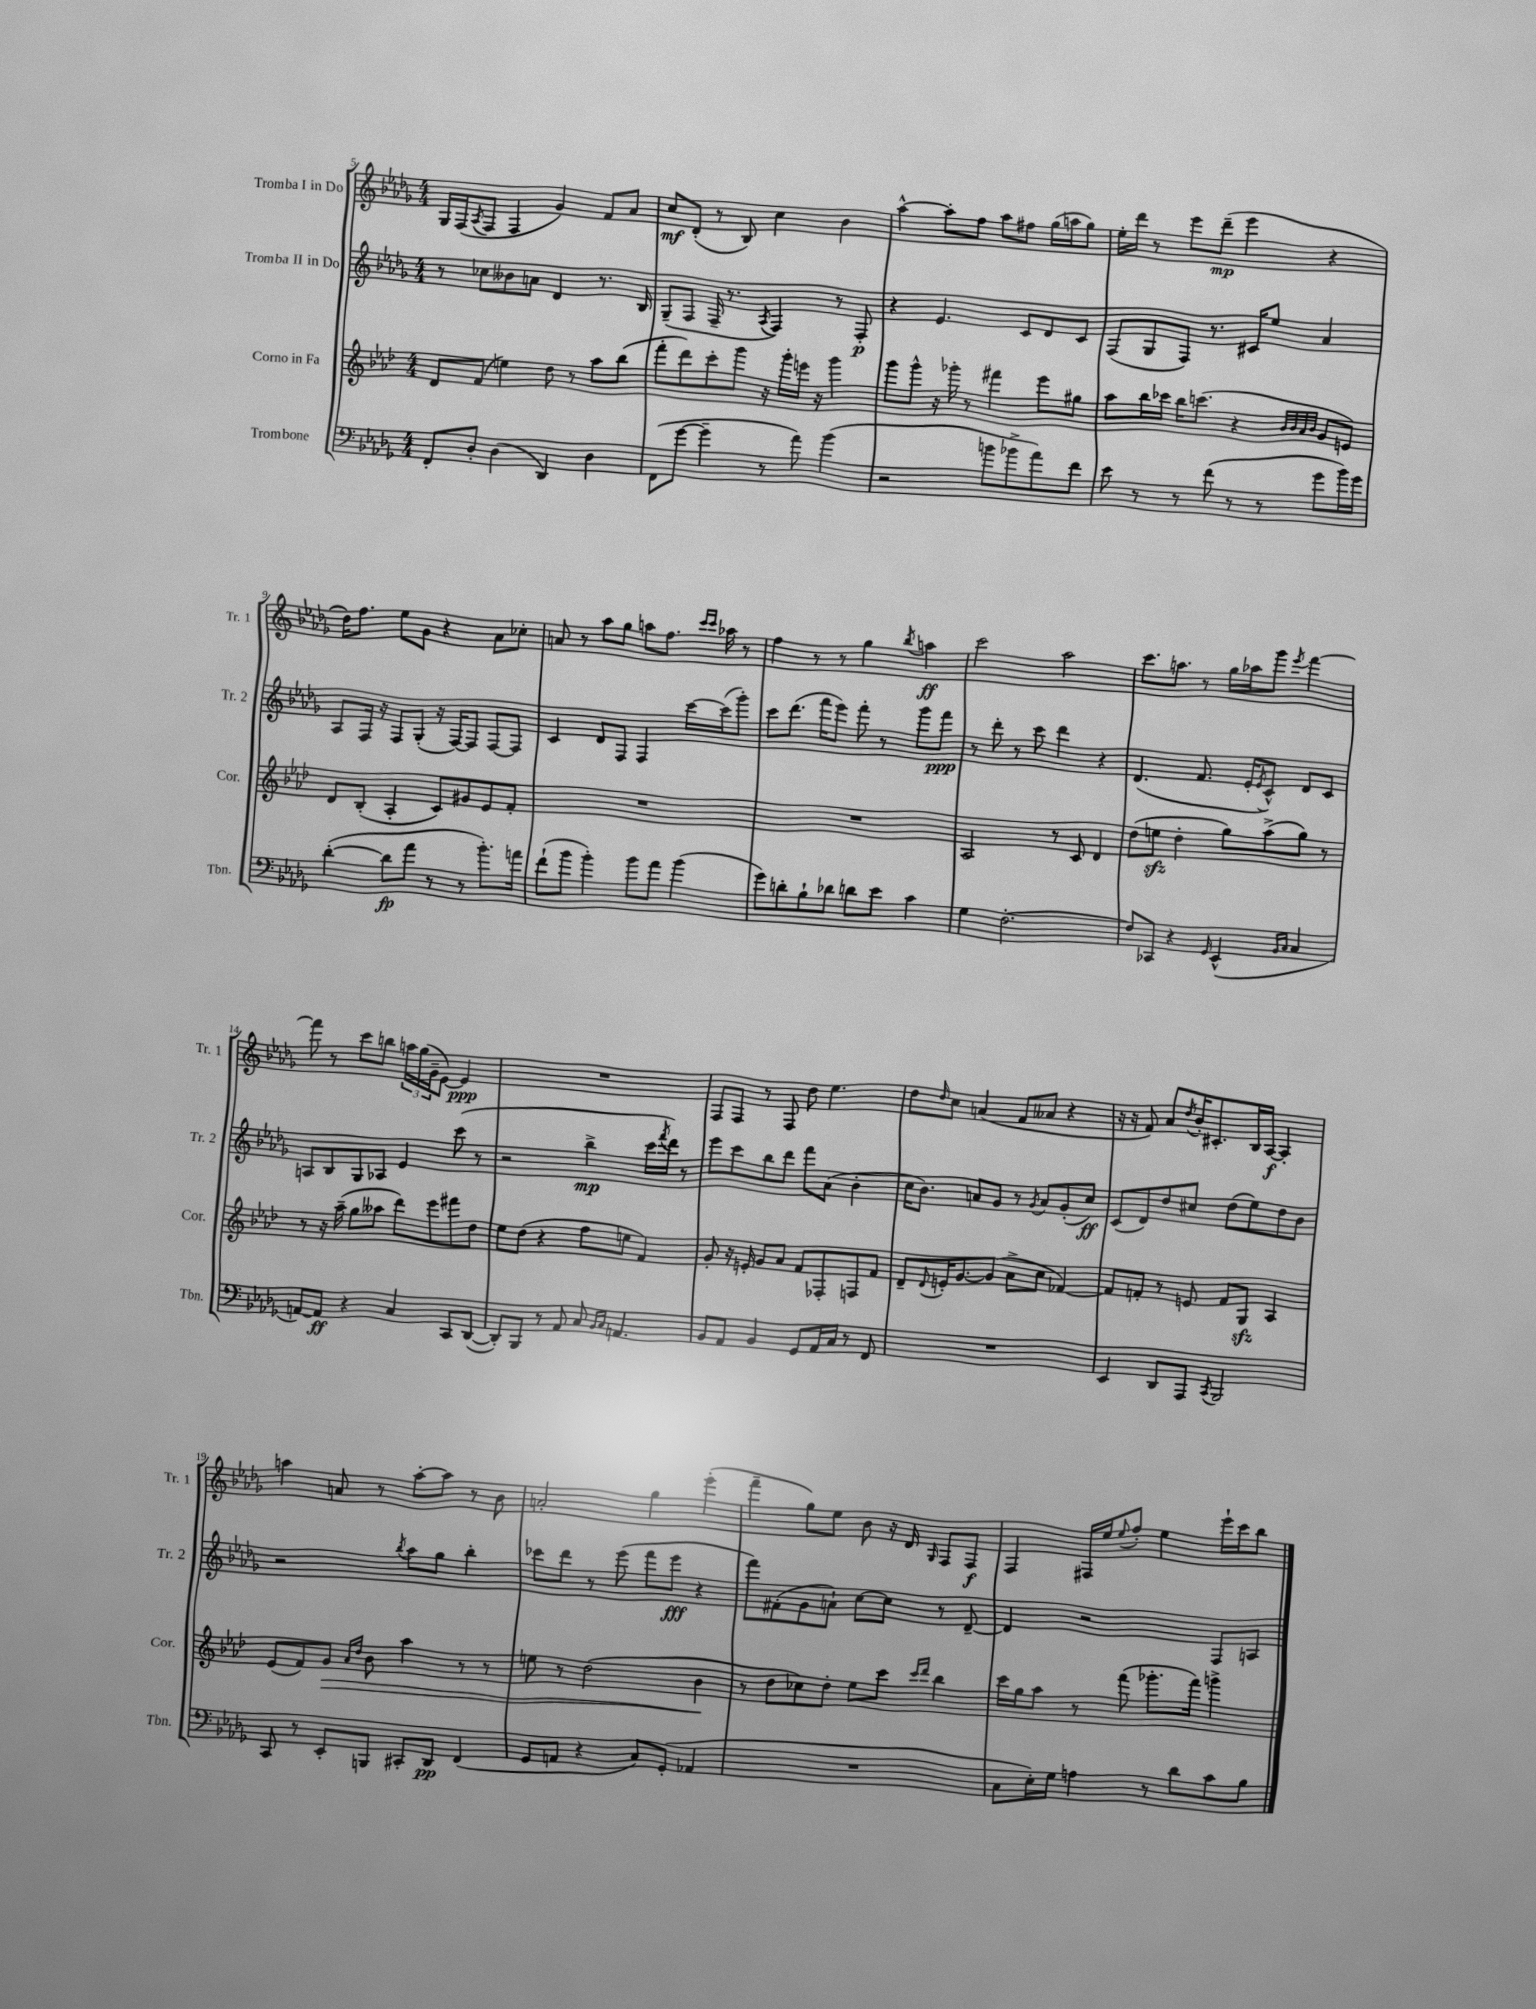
<<
\new StaffGroup <<
\new Staff = "s0" \with { instrumentName = "Tromba I in Do" shortInstrumentName = "Tr. 1" } {
    \clef treble \key des \major \numericTimeSignature \time 4/4
    ges16 f16( \acciaccatura { aes8 } f8 f4 ges'4) f'8 aes'8 |
    c''8\mf des'8-.( r8 bes8) c''4 bes'4 |
    aes''4~-^ aes''8-. f''8 aes''8 fis''8 ges''16( a''16 ges''8) |
    ees''16-. des'''16 r8 ees'''8 des'''8--\mp( ees'''4 r4 |
    des''16) f''8. ees''8 ges'8 r4 aes'8 ces''8-. |
    a'8 r8 aes''8 ges''8 a''8 f''8. \grace { c'''16 c'''16 } aes''16 r8 |
    f''4 r8 r8 ges''4 \acciaccatura { bes''8 } a''4\ff |
    c'''2 aes''2 |
    c'''8. a''8. r8 ges''16 aes''16 ges'''8 \acciaccatura { ees'''8 } f'''4~ |
    f'''8 r8 c'''8 b''8 \tuplet 3/2 { a''16 ges''16( ges'16-- } ees'8~) ees'4\ppp |
    R1 |
    f8 f8 r8 f8 des''8 ees''4. |
    des''8 \grace { des''16 } c''8 a'4( f'8 aeses'8 r4 |
    r16 r16 f'8) aes'8 \acciaccatura { des''8 } bes'16-. cis'8.-. bes16 aes16~\f aes4-. |
    a''4 a'8 r8 a''8~-. a''8 r8 bes'8 |
    a'2-. ges''4 ees'''4-.( |
    f'''4-- ges''8) ees''8 bes'8 r16 des'16 \grace { ges16 } f8 f8\f |
    f4 fis16 ees''16 \appoggiatura { ees''8 } f''8-. ees''4 ees'''16-! c'''16 bes''8 \bar "|." |
}
\new Staff = "s1" \with { instrumentName = "Tromba II in Do" shortInstrumentName = "Tr. 2" } {
    \clef treble \key des \major \numericTimeSignature \time 4/4
    r8 ces''8 beses'8 a'8 des'4 r8. bes16 |
    ges8--( f8 f16-- r8. \acciaccatura { aes8 } f4) r8 f8-.\p |
    r4 ees'4. c'8 des'8 c'8 |
    f8( ges8 f8) r8. cis'16 ees''8 aes'4 |
    aes8 f16 r16 f8 ges8-.( r16 f16~) f8 f8~ f8 |
    c'4 des'8 f8 f4 c'''16~ c'''16( ges'''8-.) |
    c'''8 des'''8.( f'''16 ees'''8) f'''8-. r8 ges'''8 f'''8\ppp |
    r8 des'''8-. r8 c'''8 des'''4 r4 |
    des'4.( f'8. ees'16-. \acciaccatura { ees'8 } c'8-^) des'8 c'8 |
    a8 bes8 ges8 aes8 ees'4 c'''8( r8 |
    r2 bes''4->\mp c'''16 \acciaccatura { f'''8 } des'''16) r8 |
    ees'''8 c'''8 bes''8 des'''8 f'''8 aes'8( bes'4-. |
    c''16 bes'8.) a'8 ges'8 r8 \acciaccatura { ges'8 } a'8 ges'8-.( c''8\ff) |
    c'8( des'8) des''8 cis''8 des''8( ees''8) des''8 bes'8 |
    r2 \acciaccatura { bes''8 } aes''8 ges''8 bes''4-. |
    ces'''8 des'''8 r8 ees'''8( f'''8 ees'''8\fff r4 |
    f'''8) fis'8-.( ges'8 a'8-!) c''8~ c''8 r8 des'8~-- |
    des'4 r2 f8 a8 \bar "|." |
}
\new Staff = "s2" \with { instrumentName = "Corno in Fa" shortInstrumentName = "Cor." } {
    \clef treble \key aes \major \numericTimeSignature \time 4/4
    des'8 f'8( e''4) des''8 r8 aes''8 bes''8( |
    f'''8-. des'''8) c'''8-. g'''8 r16 g'''16-. e'''16 r16 g'''4 |
    g'''8 g'''8-^ r16 ges'''16-. r8 fis'''4 ees'''8 gis''8 |
    aes''8 bes''16 ces'''16 bes''16 c'''8.( r4 \grace { bes'32 bes'32 aes'32 bes'32 } g'8 e'8) |
    des'8 bes8-.( aes4-. c'8) gis'8 ees'8 f'8-. |
    R1 |
    R1 |
    aes2 r8 c'8 des'4 |
    des''8( e''8\sfz des''4-. g''8) aes''8->( g''8) r8 |
    r8 r16 aes''16--( g''8 aeses''8 des'''8) ees'''8 fis'''8 des''8 |
    ees''8 des''8( r4 f''8 e''8 f'4) |
    g'8-. r16 e'16-. g'8 aes'8 f'8 fes8-. f8 f'8 |
    des'8-- \appoggiatura { des'8 } e'16-. g'8.~ g'8( aes'8-> c''8 fes'4~) |
    fes'8 f'8-. r8 e'8 f'8 g8\sfz aes4 |
    ees'8( f'8) g'8\> \grace { aes'16 des''16 } bes'8 aes''4 r8 r8 |
    e''8 r8 des''2( bes'4\! |
    r8 des''8 ces''8) des''8-. ees''8 c'''8 \grace { c'''16 des'''16 } bes''4 |
    c'''16 g''16 aes''8 r8 f'''8( ges'''8.-. f'''16) g'''4-> \bar "|." |
}
\new Staff = "s3" \with { instrumentName = "Trombone" shortInstrumentName = "Tbn." } {
    \clef bass \key des \major \numericTimeSignature \time 4/4
    f,8-. des8-. des4( des,4) des4 |
    f,8( ges'8~ ges'4-- r8 aes'8) bes'4( |
    r2 b'8 bes'8-> aes'8) f'8 |
    ees'8 r8 r8 f'8( r8 r8 ges'8 bes'16) ges'16 |
    des'4~-.( des'8\fp aes'8 r8 r8 bes'8.-.) a'16 |
    f'8-!( bes'8 bes'4-.) bes'8 aes'8 bes'4( |
    ges'8) d'8-. bes8-! des'8 d'8 ees'8 c'4 |
    ges4 f2.~-. |
    f8 ces,8 r4 \grace { ges,16 } ees,4-^( \grace { bes,16 c16 } c4 |
    a,8~) a,8\ff r4 c4 c,8 des,8~( |
    des,8-.) bes,,8 r8 aes,8 c8 \grace { bes,16 c16 } a,4. |
    bes,8 aes,8 bes,4 ges,8 aes,16 c16 r8 f,8 |
    R1 |
    ees,4 des,8 aes,,8 \acciaccatura { c,8 } bes,,2 |
    c,8 r8 ees,8-. b,,8 cis,8-. des,8\pp f,4( |
    ges,8 a,8 r4 c8) ges,8-.( aes,4 |
    R1 |
    c8 ees16-.) ges16 a4 r8 des'8 c'8 bes8 \bar "|." |
}
>>
>>
\layout { \context { \Score currentBarNumber = #5 } }
